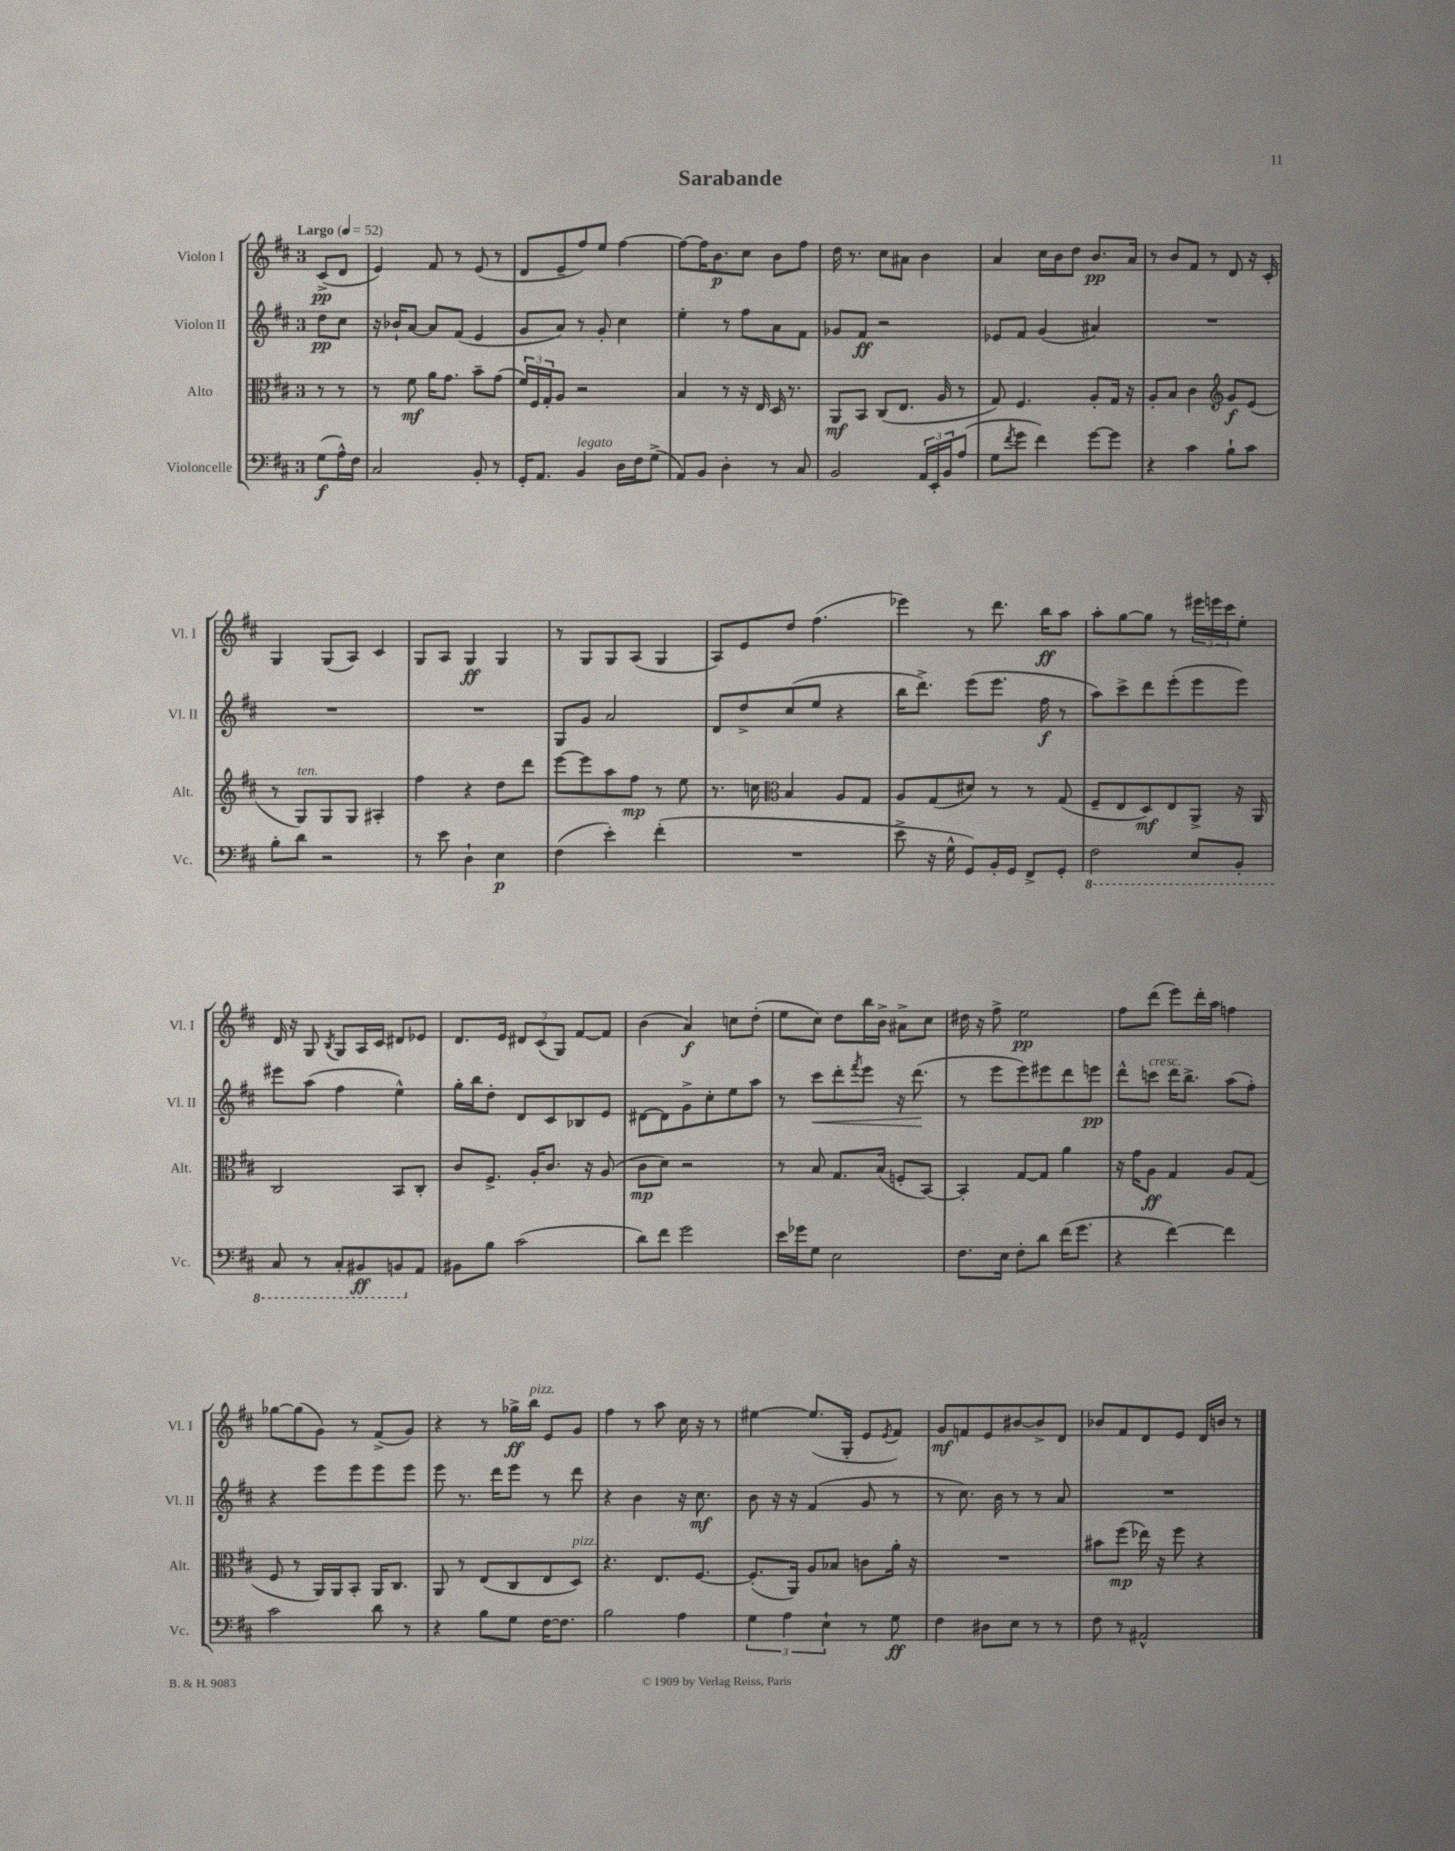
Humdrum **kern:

**kern	**kern	**kern	**kern
*staff4	*staff3	*staff2	*staff1
*clefF4	*clefC3	*clefG2	*clefG2
*k[f#c#]	*k[f#c#]	*k[f#c#]	*k[f#c#]
*M3/4	*M3/4	*M3/4	*M3/4
*MM52	*MM52	*MM52	*MM52
(8G	8r	8dd	(8c#^
16A^^)	8r	8cc#	8d
16F#	.	.	.
=	=	=	=
2C#	8r	16r	4e)
.	.	16b-`	.
.	8f#	[8a	.
.	16a	8a]	8f#
.	8.g	.	.
.	.	(8f#	8r
8BB'	8b~	4e	(8e
8r	(8g	.	8r
=	=	=	=
16GG'	24f#)	8g	8d
.	24F#	.	.
8.AA	.	.	.
.	24G'	.	.
.	8A	8a)	8e~
4BB	2r	8r	8ff#)
.	.	8g'	8ee
16D	.	4cc#	[4ff#
16F#	.	.	.
(8G^	.	.	.
=	=	=	=
8AA)	4B	4ee'	8ff#_
8BB	.	.	16ff#]
.	.	.	8.b
4D'	8r	8r	.
.	16r	8ff#	8cc#
.	16E	.	.
8r	16D	8a	8b
.	8.r	.	.
8C#	.	8f#	8ff#
=	=	=	=
2BB	8AA	8g-	16dd
.	.	.	8.r
.	8BB	8f#	.
.	(8C#	2r	8cc#
.	8.E	.	8a#
24AA	.	.	4b
24EE'	.	.	.
.	16A	.	.
24BB	.	.	.
(8A	8r	.	.
=	=	=	=
8G	8G)	8e-	4a
8qf#	.	.	.
8g	4.F#	8f#	.
4f#)	.	(4g	16cc#
.	.	.	16b
.	.	.	8dd
[8g	8A'	4a#)	8.b
8g]	16G	.	.
.	16r	.	16a
=	=	=	=
4r	8A'	2.r	8r
.	8B	.	8b
4c#	4c#	.	8f#
.	.	.	8r
*	*clefG2	*	*
8B`	8g	.	8d
8c#	(8e	.	16r
.	.	.	16c#'
=	=	=	=
8B'	8r	2.r	4G
8d	8G)	.	.
2r	8G	.	(8G
.	8G	.	8A)
.	4A#'	.	4c#
=	=	=	=
8r	4ff#	2.r	8G
8e	.	.	8A
4D`	4r	.	4G
4E	8dd	.	4G
.	8ddd	.	.
=	=	=	=
(4F#	[8eee	8G	8r
.	8eee]	8g	8G
4e')	8aa	2a	8G
.	8ff#	.	(8A
(4f#'	8r	.	4G
.	8ee	.	.
=	=	=	=
2.r	8.r	8d	8A)
.	.	8dd^	8e
.	16cc	.	.
*	*clefC3	*	*
.	4B	(8cc#	8dd
.	.	8ee	(4.ff#
.	8A	4r	.
.	8G	.	.
=	=	=	=
8e^	8A	16bb	4eee-)
.	.	8.ddd^)	.
16r	(8G	.	.
16G^^	.	.	.
8GG)	8d#)	(8eee	8r
16BB'	8r	8.eee	8.ddd
16GG	.	.	.
8FF#^	8r	.	.
.	.	16ff#	16bb
8GG'	(8G	8r	8aa
=	=	=	=
2FF#	8F#~	8aa)	8aa'
.	8E	8ccc#^	[8gg
.	8D)	8ddd	8gg]
.	8E	(8eee'	8r
8EE	8AA^	8eee	24eee#
.	.	.	24eee
.	.	.	24ccc#
8BBB'	16r	8eee)	8ee'
.	16AA	.	.
=	=	=	=
8CC#	2C#	8eee#	16d
.	.	.	16r
8r	.	(8aa	8G
.	.	.	8qB
8CC#'	.	4ff#	8G
8BBB#	.	.	16A
.	.	.	16c#
8BBB	8BB	4ee^^)	8d#
8AA	8C#'	.	8e-
=	=	=	=
8BB#	8c#	16gg'	8.d
.	.	16bb	.
8B	8.F#^	8dd'	.
.	.	.	16e
(2c#	.	8d	12d#
.	16A'	.	.
.	.	.	(12c#
.	8.c#	8c#	.
.	.	.	12G)
.	.	8B-	[8f#
.	16r	.	.
.	(8A	8e	8f#]
=	=	=	=
8d)	8c#	[8d#	(4b
8f#	8d)	8d#]	.
2g	2r	8g^	4a)
.	.	8cc#'	.
.	.	8ee	8cc
.	.	8aa	(8dd'
=	=	=	=
16e	8r	8r	8ee
16g-	.	.	.
8G	8B	8ccc#	8cc#)
2E	8.G	8ddd'	8dd
.	.	8qfff#	.
.	.	8eee	16bb
.	(16B	.	16b^
.	8F'	16r	8a#^
.	.	(8.ddd	.
.	[8BB)	.	8cc#
=	=	=	=
8.F#	4BB']	8r	16dd#
.	.	.	16r
.	.	8eee	8ff#^
16E	.	.	.
8F#'	[8G	8eee)	2ee
8d	8G]	8eee#	.
(16f#	4a	8ddd	.
8.g	.	.	.
.	.	8eee	.
=	=	=	=
4r	16r	8ddd^^	8ff#
.	16g	.	.
.	8A	8ccc	(8ddd
[4f#)	4G	16ddd	8eee)
.	.	8.bb^	.
.	.	.	16ddd'
.	.	.	16aa
4f#]	8A	(8aa	4ff
.	(8G	8ff#')	.
=	=	=	=
2c#	8F#	4r	[8gg-
.	8r	.	(8gg-]
.	16AA)	8eee	8g)
.	16AA	.	.
.	8BB'	8eee	8r
8d	16AA	8eee	(8f#^
.	8.C#	.	.
8r	.	8eee	8g)
=	=	=	=
4r	8AA	8eee	4r
.	8r	8.r	.
8B	(8E	.	8r
.	.	16ddd	.
8G	8C#	8eee	16gg-^
.	.	.	16bb
[16F#	8E	8r	8e
8.F#]	.	.	.
.	8D)	8ddd	8g
=	=	=	=
2B	4.r	4r	4ff#
.	.	4b	8r
.	8.E	.	8aa
4A	.	16r	16cc#
.	[8.F#	8.cc#	16r
.	.	.	8r
=	=	=	=
6G	(8.F#']	8b	[4ee#
.	.	16r	.
6A	.	.	.
.	16AA)	16r	.
.	8A	(4f#	(8.ee#]
6E`	.	.	.
.	8B-	.	.
.	.	.	16G'
8r	8c	8g	8e
.	.	.	8qe
8G	16a'	8r	8f#)
.	16r	.	.
=	=	=	=
4F#	2.r	8r	8g
.	.	8.cc#)	8f
8D#	.	.	8e
.	.	16b	.
8E	.	8r	[8b#
8r	.	8r	8b#^]
8r	.	8a	8d
=	=	=	=
8F#	8b#	2.r	8b-
8r	(8ff#	.	8f#
2AA#^^	16ee-)	.	8d
.	16r	.	.
.	8ff#	.	8e
.	4r	.	16d
.	.	.	16b
.	.	.	8r
==	==	==	==
*-	*-	*-	*-
